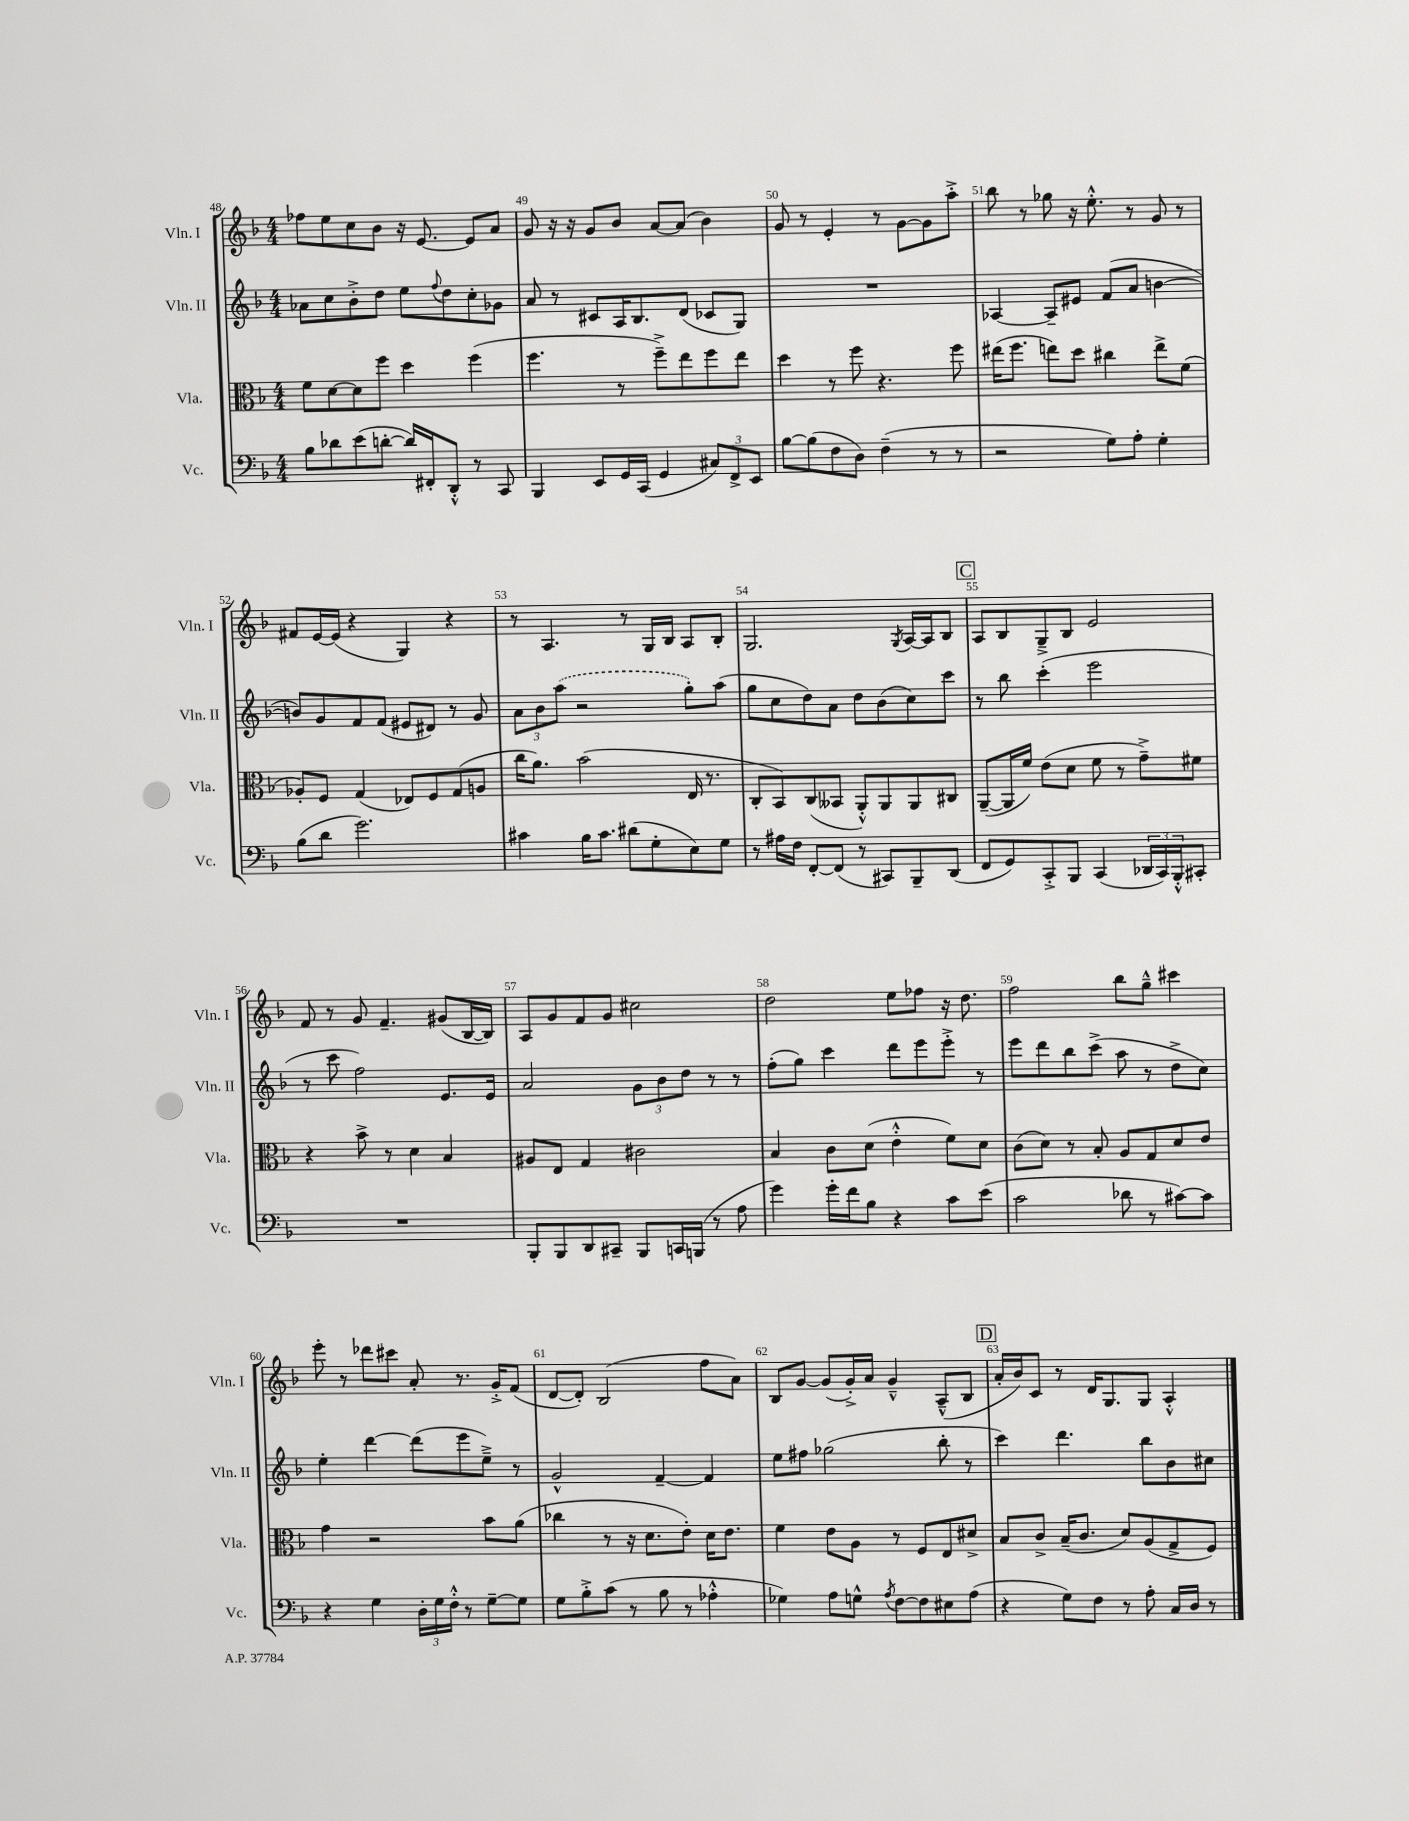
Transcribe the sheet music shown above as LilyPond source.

<<
\new StaffGroup <<
\new Staff = "s0" \with { instrumentName = "Vln. I" shortInstrumentName = "Vln. I" } {
    \clef treble \key f \major \numericTimeSignature \time 4/4
    fes''8 e''8 c''8 bes'8 r16 e'8.~ e'8 a'8 |
    g'8 r16 r16 g'8 bes'8 a'8~ a'8( bes'4) |
    g'8 r8 e'4-. r8 g'8~ g'8 a''8-.-> |
    bes''8 r8 ges''8 r16 e''8.-.-^ r8 g'8 r8 |
    fis'8 e'16~ e'16( r4 g4) r4 |
    r8 a4. r8 g16 bes16 a8 bes8-. |
    g2. \acciaccatura { g8 } a16~ a16 bes8 |
    \mark \markup { \box "C" } a8 bes8 g8---> bes8 e'2 |
    f'8 r8 g'8 f'4.-- gis'8( bes16~ bes16) |
    a8 g'8 f'8 g'8 cis''2 |
    d''2 e''8 fes''8 r16 d''8. |
    f''2 bes''8 g''8---^ cis'''4 |
    e'''8-. r8 des'''8 cis'''8 a'8-. r8. g'16-.-> f'8( |
    d'8~ d'8-.) bes2( f''8 a'8) |
    bes8 g'8~ g'8( g'16-.->) a'16 g'4---^ a8---^( bes8 |
    \mark \markup { \box "D" } a'16-. bes'16) c'8 r8 d'16 g8. g8 a4-.-^ \bar "|." |
}
\new Staff = "s1" \with { instrumentName = "Vln. II" shortInstrumentName = "Vln. II" } {
    \clef treble \key f \major \numericTimeSignature \time 4/4
    aes'8 c''8 bes'8-.-> d''8 e''8 \appoggiatura { f''8 } d''8 c''8-. ges'8 |
    a'8 r8 cis'8 a16 bes8. d'8( ces'8 g8) |
    R1 |
    aes4~ aes8-- eis'8 f'8( a'8 b'4~ |
    b'8) g'8 f'8 f'8( eis'8 dis'8) r8 g'8 |
    \tuplet 3/2 { a'8 bes'8 \once \slurDashed a''8( } r2 g''8-.) a''8( |
    g''8 c''8 d''8) a'8 d''8 bes'8( c''8) c'''8 |
    \mark \markup { \box "C" } r8 bes''8 c'''4-.( e'''2 |
    r8 c'''8 f''2) e'8. e'16 |
    a'2 \tuplet 3/2 { g'8 bes'8 d''8 } r8 r8 |
    f''8-.( g''8) c'''4 d'''8 e'''8 e'''8-.-> r8 |
    e'''8 d'''8 bes''8 c'''8->( a''8 r8 d''8-> c''8) |
    e''4-. d'''4~ d'''8( e'''8 e''8--->) r8 |
    g'2-^ f'4~-- f'4 |
    e''8 fis''8 ges''2( bes''8-. r8 |
    \mark \markup { \box "D" } c'''4) d'''4. bes''8 bes'8 cis''8 \bar "|." |
}
\new Staff = "s2" \with { instrumentName = "Vla." shortInstrumentName = "Vla." } {
    \clef alto \key f \major \numericTimeSignature \time 4/4
    f'8 d'8~ d'8 f''8 d''4 f''4( |
    f''4. r8 f''8--->) e''8 f''8 e''8 |
    d''4 r8 f''8 r4. f''8 |
    eis''16( f''8. e''8) d''8 cis''4 e''8-> f'8( |
    aes8-.) f8 g4( ees8) f8 g8( a8 |
    c''16 a'8.) bes'2( e16 r8. |
    c8-. bes,8) c8( beses,8 a,8-.-^) a,8 a,8 cis8 |
    \mark \markup { \box "C" } a,8~--( a,16 f'16) e'8( d'8 f'8 r8 g'8--->) fis'8 |
    r4 bes'8-> r8 d'4 bes4 |
    ais8 e8 g4 cis'2 |
    bes4 c'8 d'8( e'4-.-^ f'8) d'8 |
    c'8( d'8) r8 bes8-. a8 g8 d'8 e'8 |
    g'4 r2 bes'8 a'8( |
    ces''4 r8 r16 d'8. e'8-.) d'16 e'8. |
    f'4 e'8 a8 r8 f8 e8 dis'8-> |
    \mark \markup { \box "D" } bes8 c'8-> bes16--( c'8. d'8) a8( g8-> f8) \bar "|." |
}
\new Staff = "s3" \with { instrumentName = "Vc." shortInstrumentName = "Vc." } {
    \clef bass \key f \major \numericTimeSignature \time 4/4
    bes8 des'8 e'8( d'8~-. d'16) fis,16-. d,8-.-^ r8 c,8 |
    bes,,4 e,8 g,16 c,16( g,4 \tuplet 3/2 { cis8) f,8-> e,8 } |
    bes8~ bes8( f8 d8) f4--( r8 r8 |
    r2 g8) a8-. g4-. |
    bes8( d'8 g'2.) |
    cis'4 bes16 cis'8. dis'8( g8-. e8) g8 |
    r8 ais16 f16 f,8~-. f,8( r8 cis,8) bes,,8-- d,8( |
    \mark \markup { \box "C" } f,8 g,8) c,8-.-> bes,,8 c,4( \tuplet 3/2 { des,16 c,16) bes,,16-.-^ } cis,8-. |
    R1 |
    bes,,8-. bes,,8 d,8 cis,8-- bes,,8 c,16 b,,16( r8 a8 |
    g'4) g'16-. f'16 bes8 r4 c'8 e'8( |
    c'2 des'8 r8 cis'8~) cis'8 |
    r4 g4 \tuplet 3/2 { d16-. g16 f16-.-^ } r8 g8~-- g8 |
    g8 bes8-.-> c'8( r8 bes8 r8 aes4-.-^ |
    ges4) a8 g8-^ \acciaccatura { a8 } f8~ f8 eis8 a8( |
    \mark \markup { \box "D" } r4 g8) f8 r8 a8-. c16 d16 r8 \bar "|." |
}
>>
>>
\layout { \context { \Score currentBarNumber = #48 \override BarNumber.break-visibility = ##(#f #t #t) barNumberVisibility = #all-bar-numbers-visible } }
